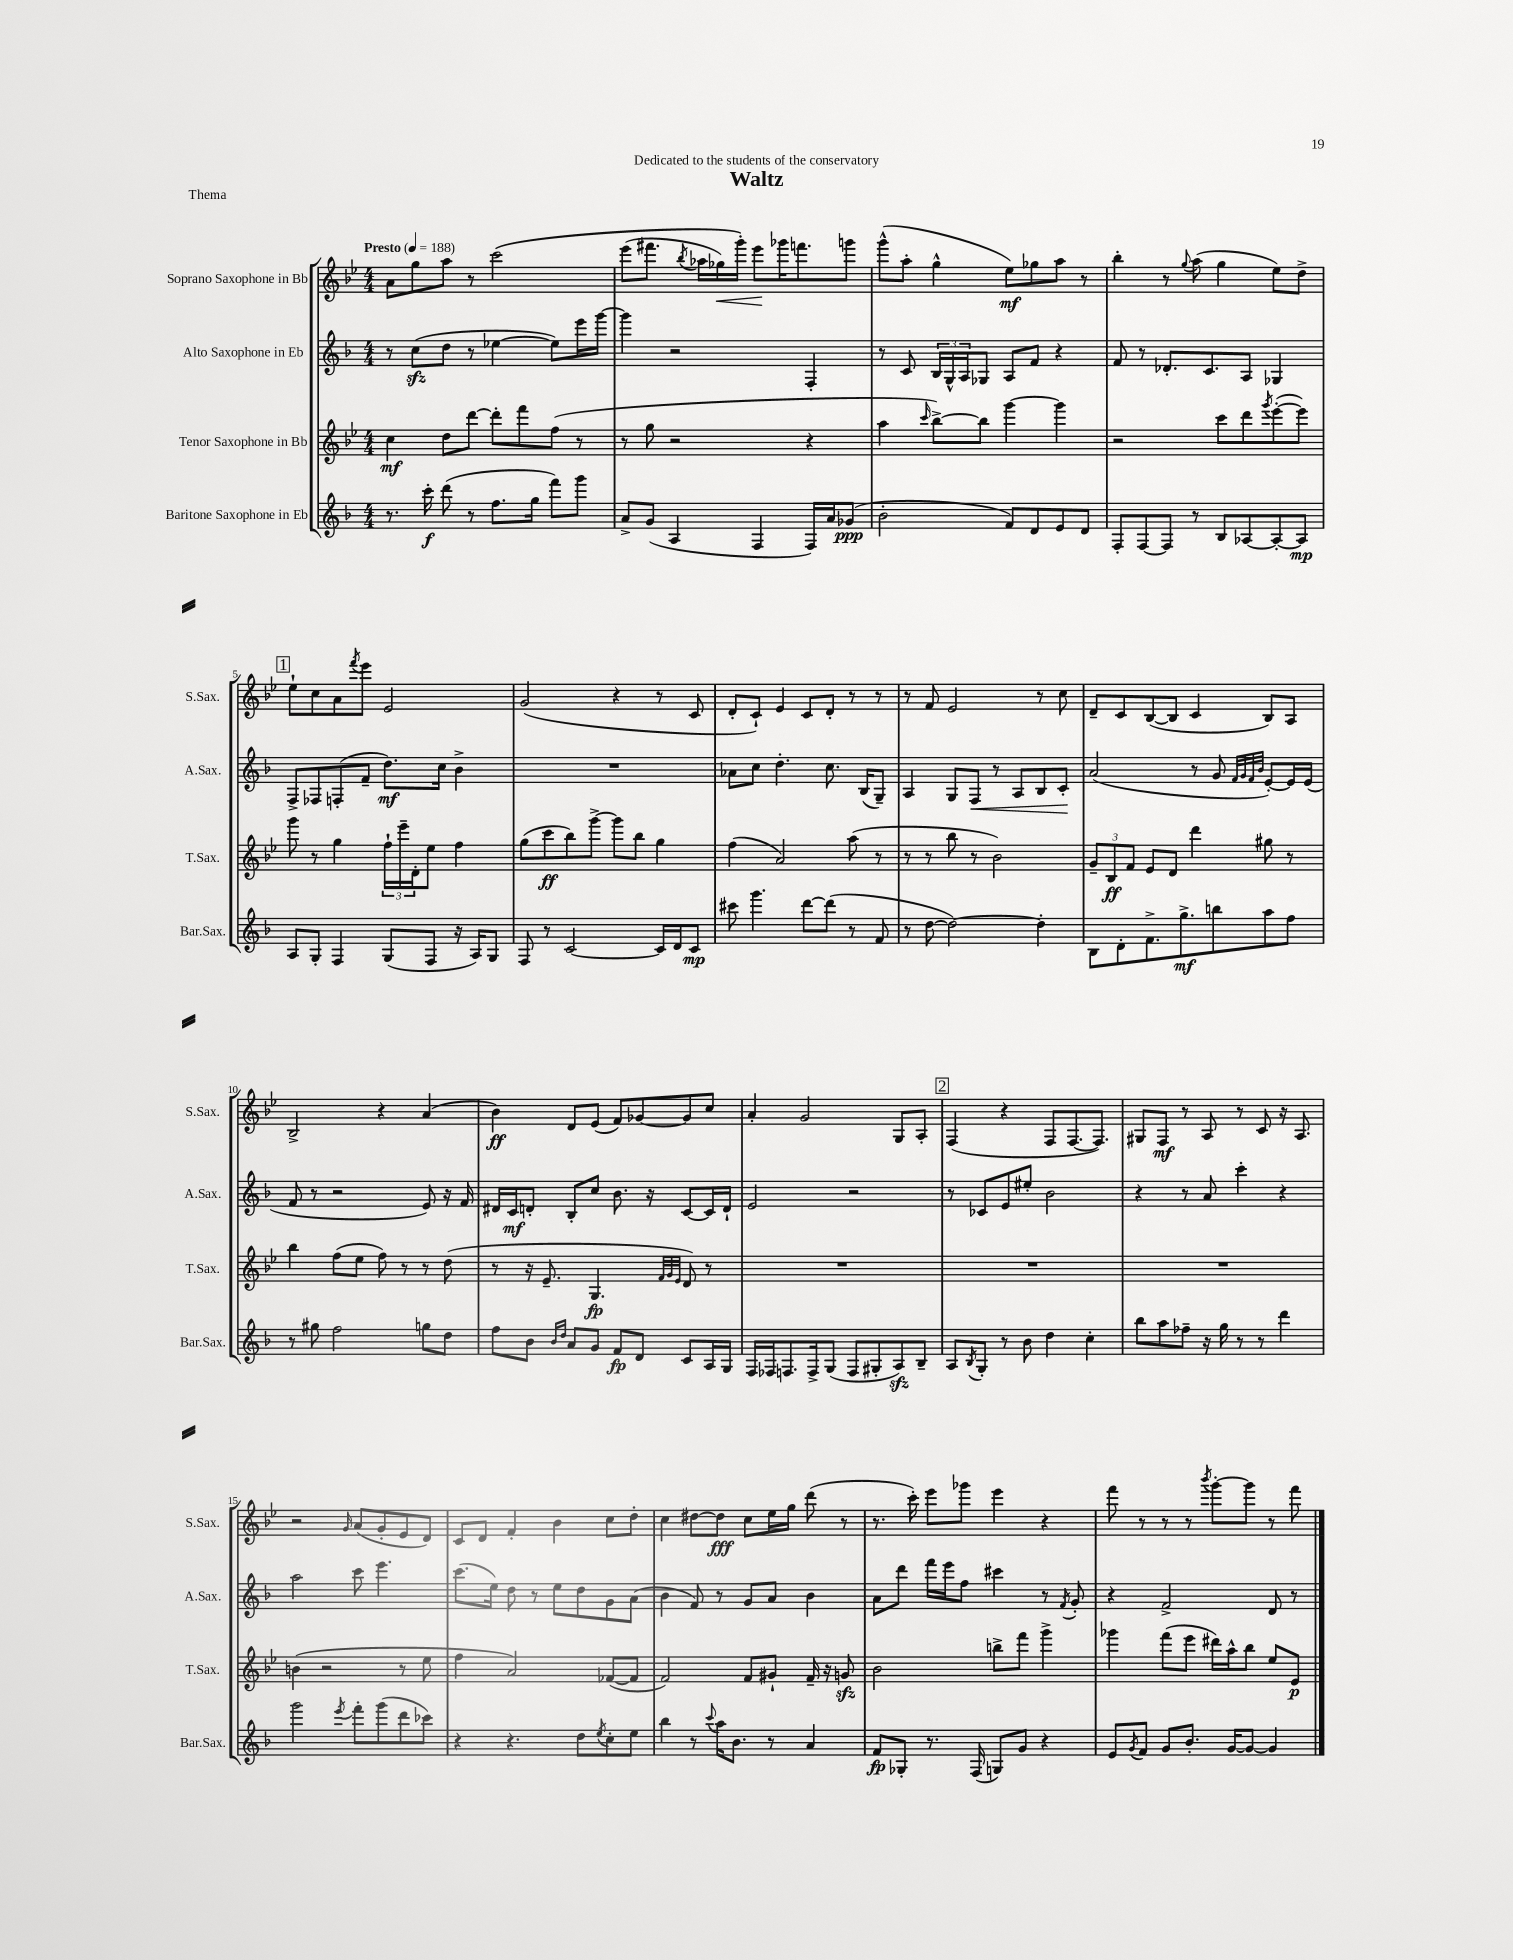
\header { title = "Waltz" dedication = "Dedicated to the students of the conservatory" piece = "Thema" }
<<
\new StaffGroup <<
\new Staff = "s0" \with { instrumentName = "Soprano Saxophone in Bb" shortInstrumentName = "S.Sax." } {
    \clef treble \key bes \major \numericTimeSignature \time 4/4 \tempo "Presto" 4 = 188
    a'8 g''8 a''8 r8 c'''2\( |
    ees'''8( fis'''8. \acciaccatura { bes''8 } aes''16 ges''16\<) g'''16-.\) ees'''8\! ges'''16 f'''8. g'''8 |
    g'''8-^( a''8-. g''4-^ ees''8\mf) ges''8 a''8 r8 |
    bes''4-. r8 \appoggiatura { g''8 } a''8( g''4 ees''8) d''8-> |
    \mark \markup { \box "1" } ees''8-! c''8 a'8 \acciaccatura { f'''8 } ees'''8 ees'2 |
    g'2( r4 r8 c'8 |
    d'8-. c'8-!) ees'4 c'8 d'8-. r8 r8 |
    r8 f'8 ees'2 r8 c''8 |
    d'8-- c'8 bes8~( bes8 c'4 bes8) a8 |
    bes2-> r4 a'4( |
    bes'4\ff) d'8 ees'8( f'8) ges'8~ ges'8 c''8 |
    a'4-. g'2 g8 a8-. |
    \mark \markup { \box "2" } f4( r4 f8 f8.~ f8.) |
    gis8 f8\mf r8 a8 r8 c'8 r16 a8. |
    r2 \grace { g'16 } a'8( g'8-. ees'8 d'8) |
    c'8 d'8 f'4-. bes'4 c''8 d''8-. |
    c''4 dis''8~ dis''8\fff c''8 ees''16 g''16 d'''8( r8 |
    r8. c'''16-.) ees'''8 ges'''8 ees'''4 r4 |
    f'''8 r8 r8 r8 \acciaccatura { bes'''8 } g'''8~-. g'''8 r8 f'''8 \bar "|." |
}
\new Staff = "s1" \with { instrumentName = "Alto Saxophone in Eb" shortInstrumentName = "A.Sax." } {
    \clef treble \key f \major \numericTimeSignature \time 4/4
    r8 c''8\sfz( d''8 r8 ees''4~ ees''8) e'''16 g'''16~ |
    g'''4 r2 f4-. |
    r8 c'8 \tuplet 3/2 { bes16 g16-^ a16 } ges8 a8 f'8 r4 |
    f'8 r8 des'8.-. c'8. a8 ges4 |
    \mark \markup { \box "1" } f8-> fes8 f8-.( f'8-- d''8.\mf) c''16 bes'4-> |
    R1 |
    aes'8 c''8 d''4.-. c''8. bes16( g8--) |
    a4 g8 f8\< r8 a8 bes8 c'8-.\! |
    a'2( r8 g'8 \grace { f'32 g'32 f'32 bes'32 } e'8~-.) e'16 e'16( |
    f'8 r8 r2 e'8) r16 f'16 |
    dis'16 c'16\mf d'8-. bes8-. c''8 bes'8. r16 c'8~ c'16 d'16-! |
    e'2 r2 |
    \mark \markup { \box "2" } r8 ces'8 e'8 eis''8-. bes'2 |
    r4 r8 a'8 c'''4-. r4 |
    a''2 c'''8 e'''4. |
    c'''8.( e''16) d''8 r8 e''8 d''8 g'8 a'8( |
    bes'4 f'8) r8 g'8 a'8 bes'4 |
    a'8 d'''8 f'''16 e'''16 f''8 cis'''4 r8 \acciaccatura { f'8 } g'8-. |
    r4 f'2-> d'8 r8 \bar "|." |
}
\new Staff = "s2" \with { instrumentName = "Tenor Saxophone in Bb" shortInstrumentName = "T.Sax." } {
    \clef treble \key bes \major \numericTimeSignature \time 4/4
    c''4\mf d''8 d'''8~ d'''8-. f'''8 f''8( r8 |
    r8 g''8 r2 r4 |
    a''4 \grace { c'''16 } bes''8~->) bes''8 g'''4~ g'''4 |
    r2 c'''8 d'''8 \acciaccatura { g'''8 } ees'''8~-.( ees'''8) |
    \mark \markup { \box "1" } g'''8 r8 g''4 \tuplet 3/2 { f''16-! ees'''16-- d'16-. } ees''8 f''4 |
    g''8( c'''8\ff bes''8) g'''8~-> g'''8 bes''8 g''4 |
    f''4( a'2) a''8( r8 |
    r8 r8 bes''8 r8 bes'2) |
    \tuplet 3/2 { g'8-- bes8\ff f'8 } ees'8 d'8 d'''4 gis''8 r8 |
    bes''4 f''8( ees''8 f''8) r8 r8 d''8( |
    r8 r16 ees'8.-- g4.\fp \grace { f'32 g'32 ees'32 } d'8) r8 |
    R1 |
    \mark \markup { \box "2" } R1 |
    R1 |
    b'4( r2 r8 ees''8 |
    f''4 a'2) fes'8~( fes'8 |
    f'2) f'8 gis'8-! f'16-- r16 g'8\sfz |
    bes'2 b''8-> f'''8 g'''4-> |
    ges'''4 f'''8( ees'''8 dis'''16) a''16-^ bes''8 ees''8 ees'8\p \bar "|." |
}
\new Staff = "s3" \with { instrumentName = "Baritone Saxophone in Eb" shortInstrumentName = "Bar.Sax." } {
    \clef treble \key f \major \numericTimeSignature \time 4/4
    r8. c'''16-.\f d'''8( r8 f''8. g''16 f'''8) g'''8 |
    a'8-> g'8( a4 f4 f16) a'16 ges'8\ppp( |
    bes'2-. f'8) d'8 e'8 d'8 |
    f8-. f8~ f8 r8 bes8 aes8~ aes8~-. aes8\mp |
    \mark \markup { \box "1" } a8 g8-. f4 g8( f8 r16 a16) g8 |
    f8 r8 c'2~ c'16 d'16 c'8\mp |
    cis'''8 g'''4. d'''8~ d'''8( r8 f'8 |
    r8 d''8~ d''2~) d''4-. |
    bes8 d'8-. f'8.-> g''8.->\mf b''8 a''8 f''8 |
    r8 gis''8 f''2 g''8 d''8 |
    f''8 bes'8 \grace { bes'16 d''16 } a'8 g'8 f'8\fp d'8 c'8 a16 g16 |
    f16 fes16 f8. f16-> g8( f8 gis8-. a8\sfz) bes8-- |
    \mark \markup { \box "2" } a8 \acciaccatura { bes8 } g8-. r8 bes'8 d''4 c''4-. |
    bes''8 a''8 fes''8-- r16 g''16 r8 r8 d'''4 |
    g'''2 \acciaccatura { e'''8 } f'''8-. g'''8( d'''8 ces'''8) |
    r4 r4. d''8 \acciaccatura { e''8 } c''8-. e''8 |
    bes''4 r8 \appoggiatura { c'''8 } a''16 bes'8. r8 a'4 |
    f'8\fp ges8-. r8. f16( g8) g'8 r4 |
    e'8 \acciaccatura { g'8 } f'8 g'8 bes'8.-. g'16~ g'8~ g'4 \bar "|." |
}
>>
>>
